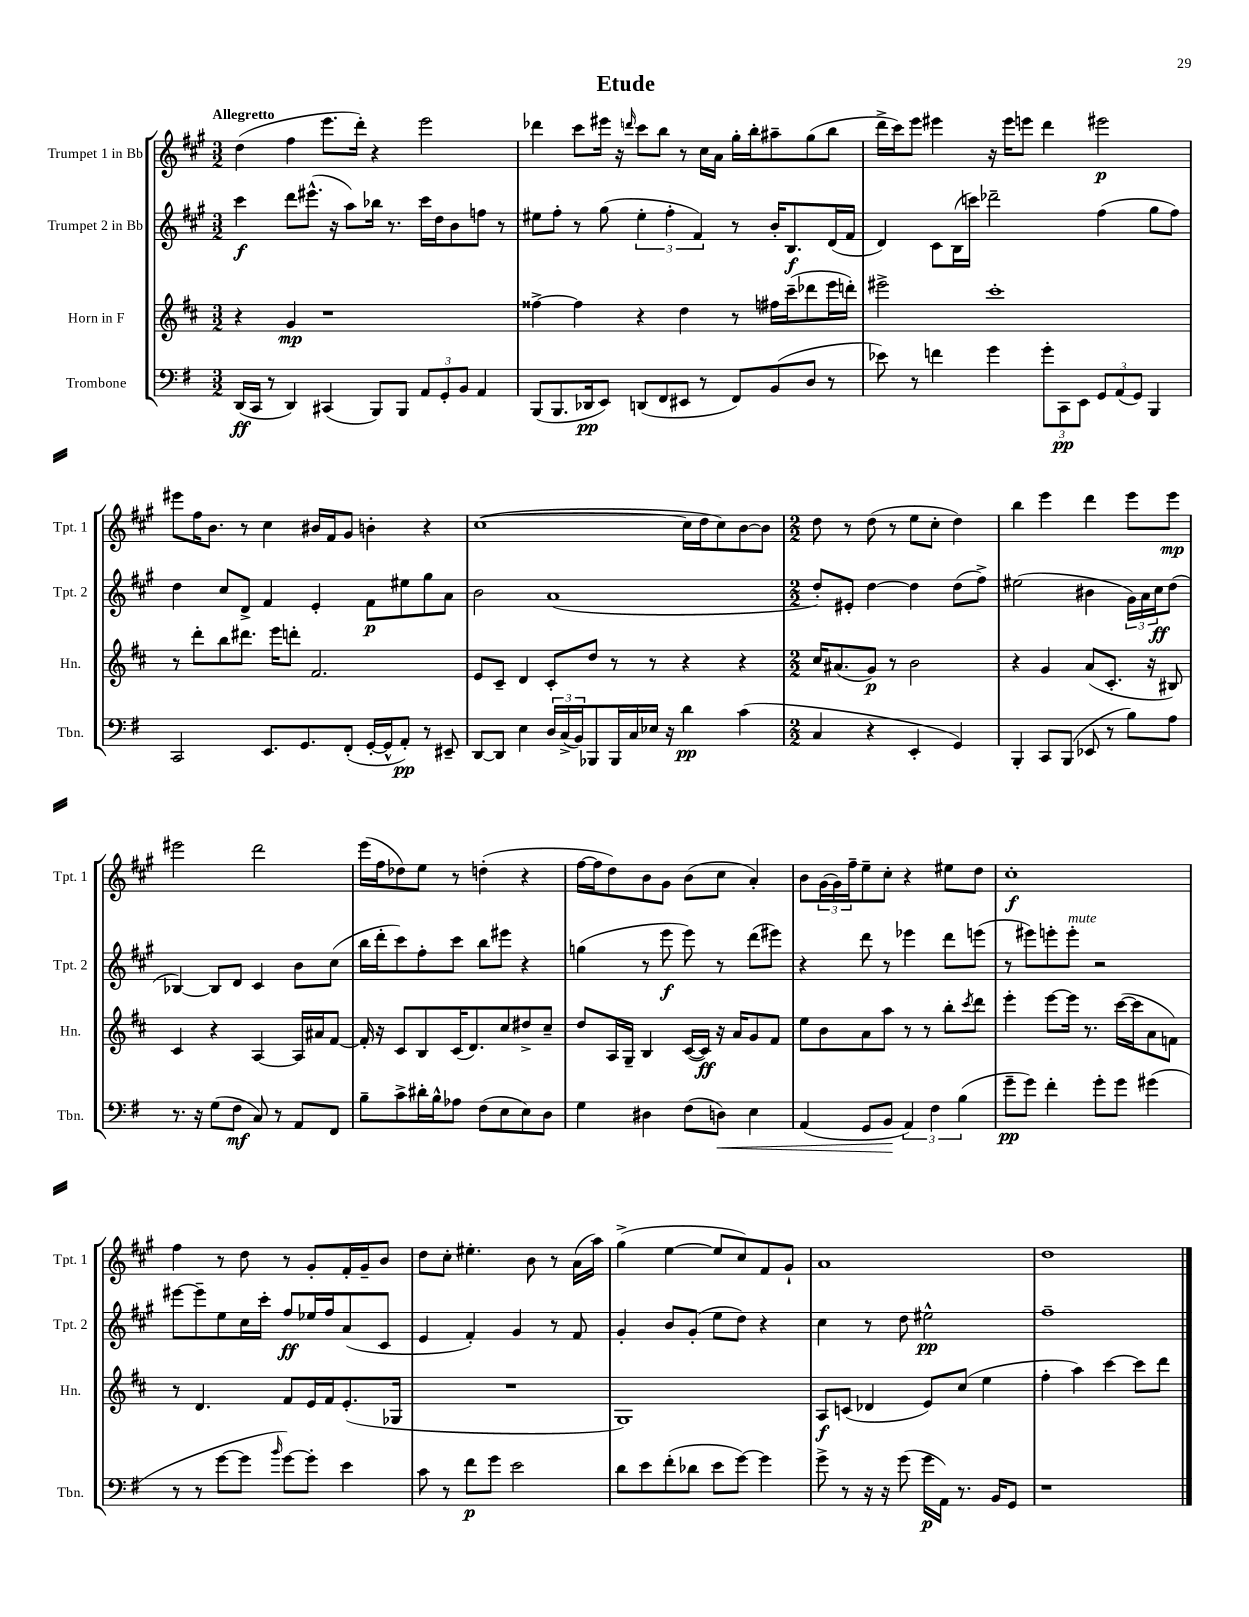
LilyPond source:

\header { title = "Etude" }
<<
\new StaffGroup <<
\new Staff = "s0" \with { instrumentName = "Trumpet 1 in Bb" shortInstrumentName = "Tpt. 1" } {
    \clef treble \key a \major \numericTimeSignature \time 3/2 \tempo "Allegretto"
    d''4( fis''4 e'''8. d'''16-.) r4 e'''2 |
    des'''4 cis'''8 eis'''16 r16 \grace { d'''16 } cis'''8 b''8 r8 cis''16 a'16 gis''16-. b''16-. ais''8-- gis''8( b''8 |
    d'''16-> cis'''16) e'''8 eis'''4 r16 eis'''16 e'''8 d'''4 eis'''2\p |
    eis'''8 fis''16 b'8. r8 cis''4 bis'16 fis'16 gis'8 b'4-. r4 |
    cis''1~( cis''16 d''16 cis''8) b'8~ b'8 |
    \numericTimeSignature \time 2/2 d''8 r8 d''8( r8 e''8 cis''8-. d''4) |
    b''4 e'''4 d'''4 e'''8 e'''8\mp |
    eis'''2 d'''2 |
    e'''16( fis''16 des''8) e''8 r8 d''4-.( r4 |
    fis''16~ fis''16 d''8) b'8 gis'8 b'8( cis''8 a'4-.) |
    b'8 \tuplet 3/2 { gis'16( gis'16) fis''16-- } e''8-- cis''8-. r4 eis''8 d''8 |
    cis''1-.\f |
    fis''4 r8 d''8 r8 gis'8-. fis'16-. gis'16-- b'8 |
    d''8 cis''8-. eis''4.-. b'8 r8 a'16( a''16) |
    gis''4->( e''4~ e''8 cis''8) fis'8 gis'8-! |
    a'1 |
    d''1 \bar "|." |
}
\new Staff = "s1" \with { instrumentName = "Trumpet 2 in Bb" shortInstrumentName = "Tpt. 2" } {
    \clef treble \key a \major \numericTimeSignature \time 3/2
    cis'''4\f d'''8 eis'''8.-^( r16 a''8) bes''16 r8. cis'''16 d''16 b'8 f''8 r8 |
    eis''8 fis''8-. r8 gis''8( \tuplet 3/2 { eis''4-. fis''4-. fis'4) } r8 b'16-. b8.\f d'16( fis'16 |
    d'4) cis'8 b16( c'''16) des'''2-- fis''4( gis''8 fis''8) |
    d''4 cis''8 d'8-> fis'4 e'4-. fis'8\p eis''8 gis''8 a'8 |
    b'2 a'1( |
    \numericTimeSignature \time 2/2 d''8-.) eis'8-. d''4~ d''4 d''8( fis''8->) |
    eis''2( bis'4 \tuplet 3/2 { gis'16) a'16 cis''16\ff } d''8( |
    bes4~) bes8 d'8 cis'4 b'8 cis''8( |
    b''16 d'''16-. cis'''8) fis''8-. cis'''8 b''8 eis'''8 r4 |
    g''4( r8 e'''8\f e'''8) r8 d'''8( eis'''8) |
    r4 d'''8 r8 ees'''4 d'''8 e'''8( |
    r8 eis'''8) e'''8-. e'''8-.^\markup { \italic "mute" } r2 |
    eis'''8~ eis'''8-- e''8 cis''16 cis'''16-. fis''8\ff ees''16 fis''16 a'8( cis'8 |
    e'4 fis'4-.) gis'4 r8 fis'8 |
    gis'4-. b'8 gis'8-.( e''8 d''8) r4 |
    cis''4 r8 d''8 eis''2-^\pp |
    fis''1-- \bar "|." |
}
\new Staff = "s2" \with { instrumentName = "Horn in F" shortInstrumentName = "Hn." } {
    \clef treble \key d \major \numericTimeSignature \time 3/2
    r4 g'4\mp r1 |
    fisis''4~-> fisis''4 r4 d''4 r8 fis''16 cis'''16--( des'''8 e'''16 d'''16-.) |
    eis'''2-> cis'''1-. |
    r8 d'''8-. b''8 dis'''8. e'''16 d'''8-. fis'2. |
    e'8 cis'8-- d'4 cis'8-. d''8 r8 r8 r4 r4 |
    \numericTimeSignature \time 2/2 cis''16 ais'8.( g'8\p) r8 b'2 |
    r4 g'4 a'8( cis'8.-. r16 bis8) |
    cis'4 r4 a4~ a16 ais'16 fis'8~ |
    fis'16-. r16 cis'8 b8 cis'16( d'8.) cis''8 dis''8-> cis''8-- |
    d''8 a16 g16-- b4 cis'16~( cis'16\ff) r16 a'16 g'8 fis'8 |
    e''8 b'8 a'8 a''8 r8 r8 b''8-. \acciaccatura { cis'''8 } d'''8 |
    e'''4-. e'''8~ e'''16 r8. cis'''16~( cis'''16 a'8 f'8) |
    r8 d'4. fis'8 e'16 fis'16 e'8.-.( ges16 |
    R1 |
    g1) |
    a8\f c'8( des'4 e'8) cis''8( e''4 |
    fis''4-. a''4) cis'''4~ cis'''8 d'''8 \bar "|." |
}
\new Staff = "s3" \with { instrumentName = "Trombone" shortInstrumentName = "Tbn." } {
    \clef bass \key g \major \numericTimeSignature \time 3/2
    d,16\ff( c,16 r8 d,4) cis,4( b,,8) b,,8 \tuplet 3/2 { a,8 g,8-. b,8 } a,4 |
    b,,8( b,,8. des,16\pp e,8) d,8( fis,8 eis,8 r8 fis,8) b,8( d8 r8 |
    ees'8) r8 f'4 g'4 \tuplet 3/2 { g'8-. c,8\pp e,8 } \tuplet 3/2 { g,8 a,8( g,8) } b,,4 |
    c,2 e,8. g,8. fis,8-.( g,16~-. g,16-^ a,8-.\pp) r8 eis,8-- |
    d,8~ d,8 e4 \tuplet 3/2 { d16 c16->( b,16) } bes,,8 bes,,16 c16 ees16 r16 d'4\pp c'4( |
    \numericTimeSignature \time 2/2 c4 r4 e,4-. g,4) |
    b,,4-. c,8 b,,8( ees,8 r8 b8) a8 |
    r8. r16 g8( fis8\mf c8) r8 a,8 fis,8 |
    b8-- c'8-> dis'16-. b16-^ aes8 fis8( e8 e8) d8 |
    g4 dis4 fis8( d8\<) e4 |
    a,4( g,8 b,8\! \tuplet 3/2 { a,4) fis4 b4( } |
    g'8--\pp g'8) fis'4-. g'8-. g'8 gis'4( |
    r8 r8 g'8~ g'8 \grace { b'16 } g'8~) g'8-. e'4 |
    c'8 r8 fis'8\p g'8 e'2 |
    d'8 e'8 fis'8-.( des'8 e'8 g'8~) g'4 |
    g'8-> r8 r16 r16 g'8( g'16\p a,16) r8. b,16 g,8 |
    r1 \bar "|." |
}
>>
>>
\layout { \context { \Score \remove "Bar_number_engraver" } }
